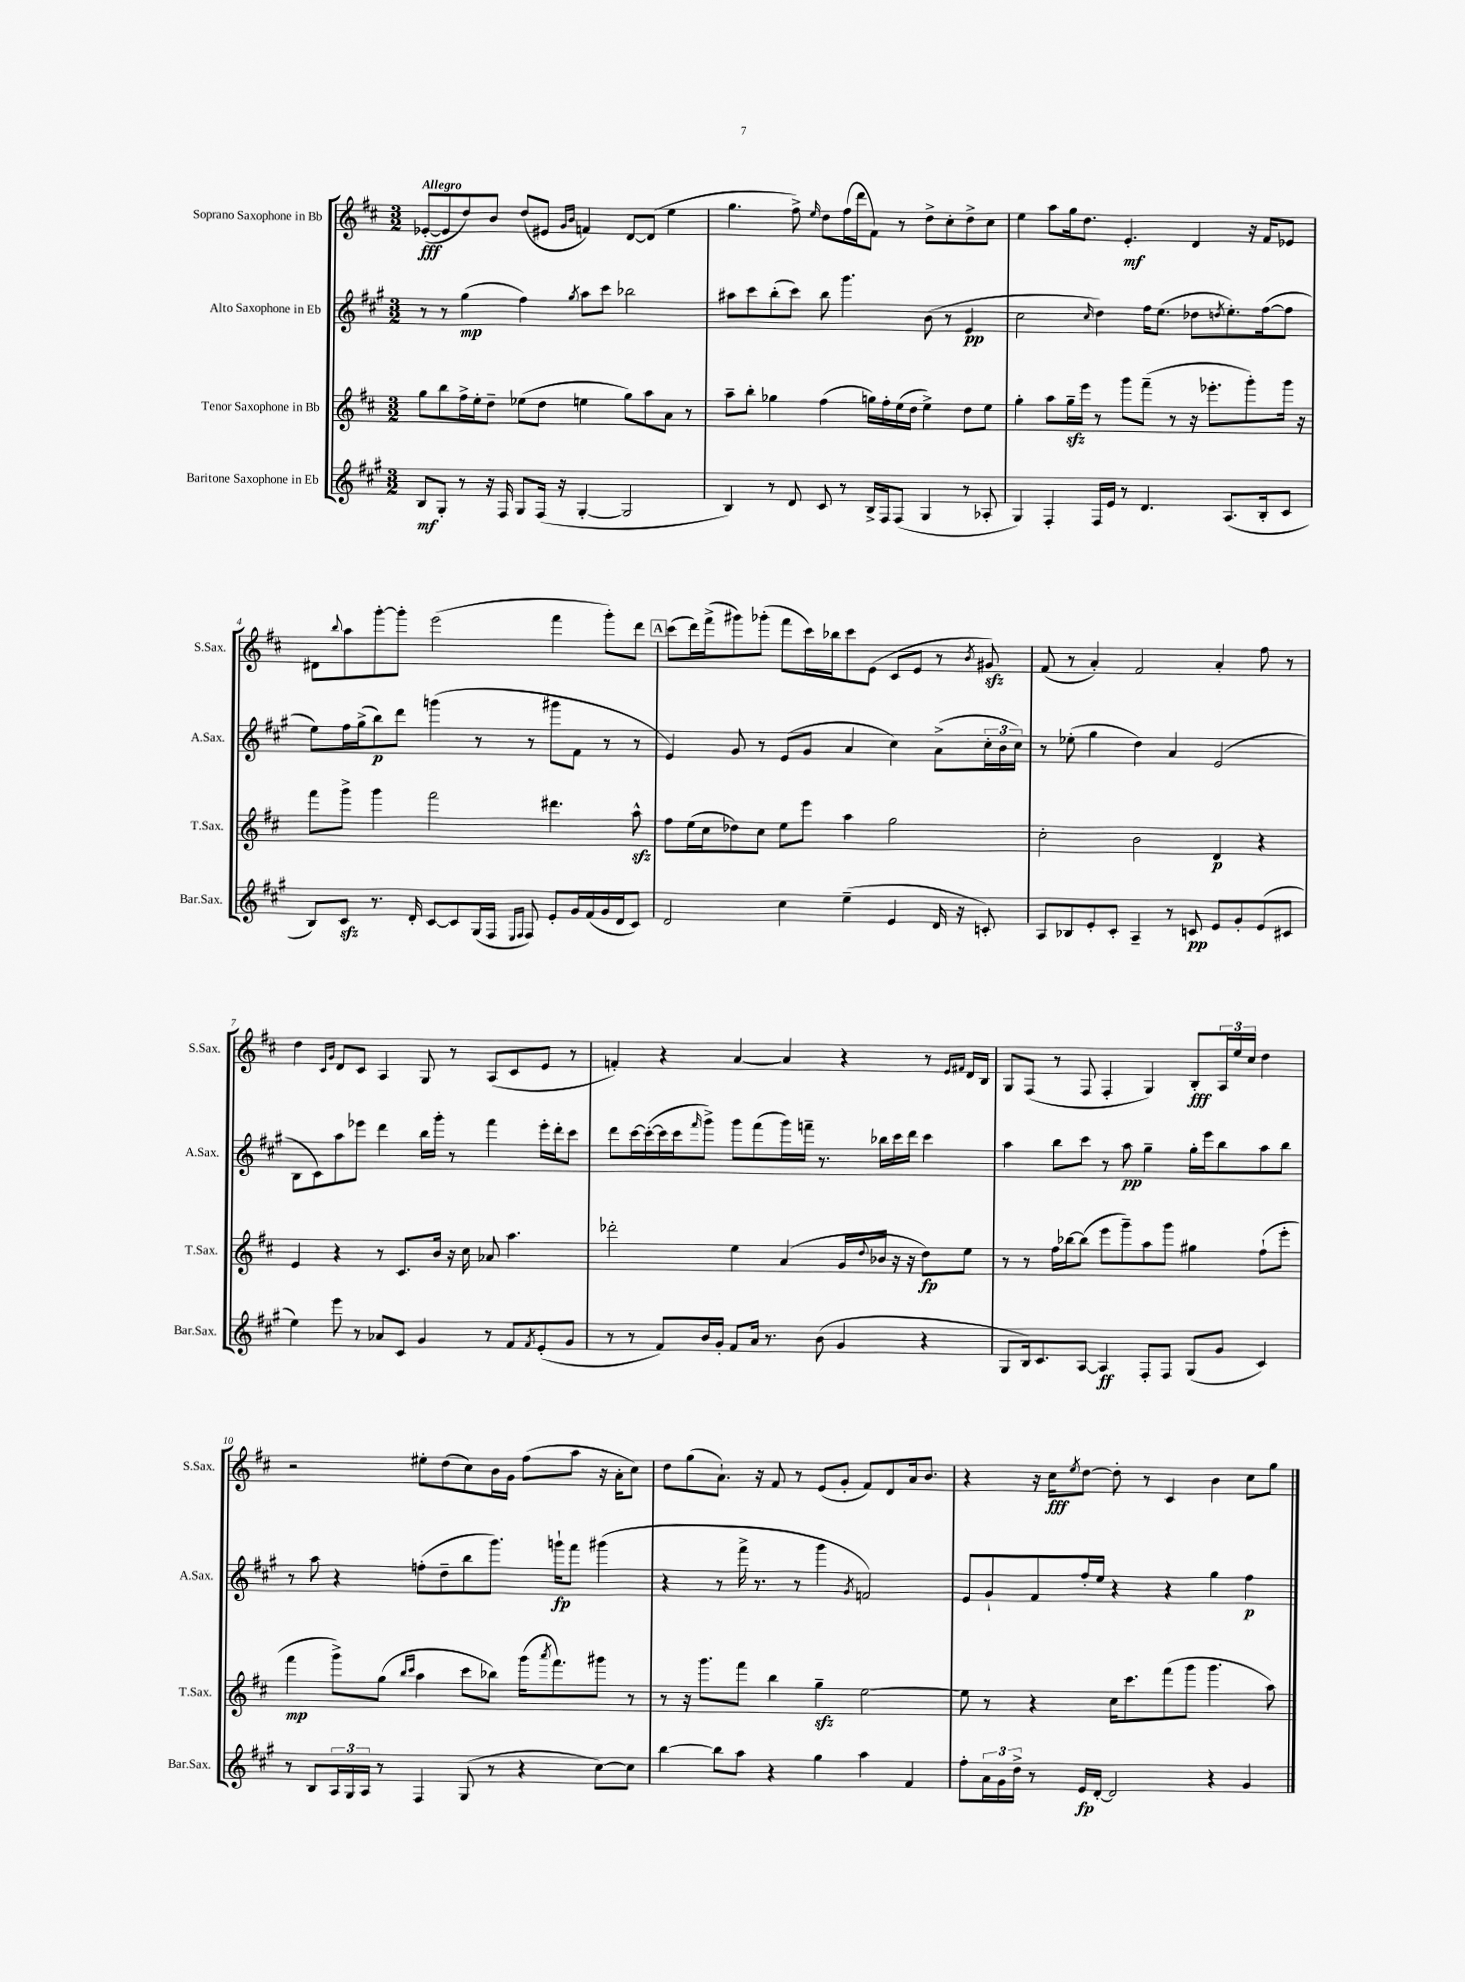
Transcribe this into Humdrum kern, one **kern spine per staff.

**kern	**dynam	**kern	**dynam	**kern	**dynam	**kern	**dynam
*part4	*part4	*part3	*part3	*part2	*part2	*part1	*part1
*staff4	*staff4	*staff3	*staff3	*staff2	*staff2	*staff1	*staff1
*I"Baritone Saxophone in Eb	*	*I"Tenor Saxophone in Bb	*	*I"Alto Saxophone in Eb	*	*I"Soprano Saxophone in Bb	*
*I'Bar.Sax.	*	*I'T.Sax.	*	*I'A.Sax.	*	*I'S.Sax.	*
*clefG2	*	*clefG2	*	*clefG2	*	*clefG2	*
*k[f#c#g#]	*	*k[f#c#]	*	*k[f#c#g#]	*	*k[f#c#]	*
*M3/2	*	*M3/2	*	*M3/2	*	*M3/2	*
=1	=1	=1	=1	=1	=1	=1	=1
!	!	!	!	!	!	!LO:TX:a:B:t=Allegro	!
8B/L	mf	8gg\L	.	8r	.	([8e-X'/L	fff
8G#'/J	.	8bb\	.	8r	.	8e-/]	.
8r	.	16ff#^\L	.	(4gg#\	mp	8dd/)	.
.	.	16ee'\J	.	.	.	.	.
16r	.	8dd~\J	.	.	.	8b/J	.
16F#/	.	.	.	.	.	.	.
8G#/L	.	(8ee-X\L	.	4ff#\)	.	(8dd/L	.
(16F#/Jk	.	8dd\J	.	.	.	8e#X/J	.
16r	.	.	.	.	.	.	.
.	.	.	.	.	.	16qqg/LL	.
.	.	.	.	8qgg#/	.	16qqb/JJ	.
[4G#'/	.	4een\	.	8aa\L	.	4fn/)	.
.	.	.	.	8ccc#\J	.	.	.
2G#/]	.	8gg\L)	.	2bb-X\	.	[8d/L	.
.	.	8aa\	.	.	.	(8d/J]	.
.	.	8a\J	.	.	.	4ee\	.
.	.	8r	.	.	.	.	.
=2	=2	=2	=2	=2	=2	=2	=2
4B/)	.	8aa~\L	.	8aa#X\L	.	4.gg\	.
.	.	8bb'\J	.	8ccc#\	.	.	.
8r	.	4gg-X\	.	(8bb'\	.	.	.
8d/	.	.	.	8ccc#\J)	.	8ff#^\)	.
.	.	.	.	.	.	16qqee/	.
8c#/	.	(4ff#\	.	8bb\	.	8dd\L	.
8r	.	.	.	4.ggg#\	.	(16ff#\L	.
.	.	.	.	.	.	16ddd\J	.
16B^/LL	.	16ggn\LL)	.	.	.	8f#\J)	.
16F#/J	.	16ff#'\	.	.	.	.	.
(8F#/J	.	(16ee\	.	.	.	8r	.
.	.	16dd\JJ	.	.	.	.	.
4G#/	.	4ee^\)	.	(8b\	.	8dd^\L	.
.	.	.	.	8r	.	8cc#'\	.
8r	.	8dd\L	.	4e/	pp	8dd^\	.
8A-X'/	.	8ee\J	.	.	.	8cc#\J	.
=3	=3	=3	=3	=3	=3	=3	=3
4G#/)	.	4gg'\	.	2cc#\	.	4ee\	.
4F#'/	.	8aa\L	.	.	.	8aa\L	.
.	.	16ggzz~\L	.	.	.	16gg\k	.
.	.	16eee\JJ	.	.	.	8.dd\J	.
.	.	.	.	16qqcc#/	.	.	.
16F#/LL	.	8r	.	4dd\)	.	.	.
16e/JJ	.	.	.	.	.	.	.
8r	.	8ggg\L	.	.	.	4.e'/	mf
4.d/	.	(8fff#~\J	.	16ff#\KL	.	.	.
.	.	.	.	(8.ee\J	.	.	.
.	.	8r	.	.	.	.	.
.	.	16r	.	8dd-X\L	.	4d/	.
.	.	8.eee-X'\L	.	.	.	.	.
.	.	.	.	8qddn/	.	.	.
(8.A/L	.	.	.	8.ee'\)	.	.	.
.	.	8ggg'\)	.	.	.	16r	.
16B'/k	.	.	.	([16ff#\k	.	16f#/KL	.
8c#/J	.	16ggg\Jk	.	8ff#\J]	.	8e-X/J	.
.	.	16r	.	.	.	.	.
!!LO:LB:g=z
=4	=4	=4	=4	=4	=4	=4	=4
8B/L)	.	8fff#\L	.	8ee\L)	.	8d#X\L	.
.	.	.	.	.	.	8qqbb/	.
8c#zz/J	.	8ggg^\J	.	16ff#\L	.	8aa\	.
.	.	.	.	(16gg#^\J	.	.	.
8.r	.	4ggg\	.	8bb\)	p	[8ggg'\	.
.	.	.	.	8ddd\J	.	8ggg'\J]	.
16d'/	.	.	.	.	.	.	.
[8c#/L	.	2fff#\	.	(4gggn\	.	(2eee\	.
8c#/]	.	.	.	.	.	.	.
(16G#/L	.	.	.	8r	.	.	.
16F#/JJ	.	.	.	.	.	.	.
16qqE/LL	.	.	.	.	.	.	.
16qqF#/JJ	.	.	.	.	.	.	.
8F#/)	.	.	.	8r	.	.	.
8e'/L	.	4.ddd#X\	.	8ggg#X\L	.	4fff#\	.
16g#/L	.	.	.	8f#\J	.	.	.
(16f#/	.	.	.	.	.	.	.
16g#/	.	.	.	8r	.	8ggg'\L)	.
16d/J	.	.	.	.	.	.	.
8c#/J)	.	8aazz^^\	.	8r	.	8ddd\J	.
!!LO:REH:place=s1:t=A
=5	=5	=5	=5	=5	=5	=5	=5
2d/	.	8ff#\L	.	4e/)	.	(8ccc#\L	.
.	.	(16ee\L	.	.	.	16ddd\L)	.
.	.	16cc#\J	.	.	.	(16fff#^\J	.
.	.	8dd-X\)	.	8g#/	.	8ggg#X\)	.
.	.	8cc#\J	.	8r	.	(8ggg-X'\J	.
4cc#\	.	8ee\L	.	(8e/L	.	8fff#\L	.
.	.	8eee\J	.	8g#/J	.	16ccc#\L)	.
.	.	.	.	.	.	16bb-X\J	.
(4ee~\	.	4aa\	.	4a/	.	8ccc#\	.
.	.	.	.	.	.	(8e\J	.
4e/	.	2gg\	.	4cc#\)	.	8c#/L	.
.	.	.	.	.	.	8e/J	.
16d/	.	.	.	(8a^\L	.	8r	.
16r	.	.	.	.	.	.	.
.	.	.	.	.	.	8qb/	.
8cn'/)	.	.	.	24cc#'\L	.	8g#Xzz/)	.
.	.	.	.	24b\	.	.	.
.	.	.	.	24cc#\JJ)	.	.	.
=6	=6	=6	=6	=6	=6	=6	=6
8A/L	.	2cc#'\	.	8r	.	(8f#/	.
8B-X/	.	.	.	(8ee-X'\	.	8r	.
8e'/	.	.	.	4gg#\	.	4a'/)	.
8c#'/J	.	.	.	.	.	.	.
4A~/	.	2b\	.	4dd\)	.	2f#/	.
8r	.	.	.	4a/	.	.	.
8cn/	pp	.	.	.	.	.	.
8e/L	.	4d/	p	(2e/	.	4a'/	.
8g#'/	.	.	.	.	.	.	.
(8e/	.	4r	.	.	.	8ff#\	.
8c#X/J	.	.	.	.	.	8r	.
!!LO:LB:g=z
=7	=7	=7	=7	=7	=7	=7	=7
4ee\)	.	4e/	.	8B\L	.	4dd\	.
.	.	.	.	8c#\)	.	.	.
.	.	.	.	.	.	16qqc#/LL	.
.	.	.	.	.	.	16qqg/JJ	.
8eee\	.	4r	.	8aa\	.	8d/L	.
8r	.	.	.	8eee-X\J	.	8c#/J	.
8a-X/L	.	8r	.	4ddd\	.	4A/	.
8c#/J	.	8.c#/L	.	.	.	.	.
4g#/	.	.	.	16bb\LL	.	8G/	.
.	.	16b/Jk	.	16ggg#'\JJ	.	.	.
.	.	16r	.	8r	.	8r	.
.	.	16cc#\	.	.	.	.	.
8r	.	8a-X/	.	4fff#\	.	(8A/L	.
8f#/L	.	4.aa\	.	.	.	8c#/	.
8qf#/	.	.	.	.	.	.	.
(8e'/	.	.	.	16eee-'\LL	.	8e/J	.
.	.	.	.	16ddd'\J	.	.	.
8g#/J	.	.	.	8ccc#\J	.	8r	.
=8	=8	=8	=8	=8	=8	=8	=8
8r	.	2ddd-X'\	.	8ddd\L	.	4fn'/)	.
8r	.	.	.	[16ccc#\L	.	.	.
.	.	.	.	(16ccc#'\_	.	.	.
8f#/L)	.	.	.	16ccc#\]	.	4r	.
.	.	.	.	16ccc#\J	.	.	.
.	.	.	.	16qqfff#/	.	.	.
16b/L	.	.	.	8ggg#^\J)	.	.	.
16g#'/JJ	.	.	.	.	.	.	.
8f#/L	.	4ee\	.	8ggg#\L	.	[4a/	.
16a/Jk	.	.	.	(8fff#\	.	.	.
8.r	.	.	.	.	.	.	.
.	.	(4a/	.	16ggg#\L)	.	4a/]	.
.	.	.	.	16fffn~\JJ	.	.	.
(8b\	.	.	.	8.r	.	.	.
4g#/	.	16g/LL	.	.	.	4r	.
.	.	8qqdd/	.	.	.	.	.
.	.	16b-X/JJ	.	16bb-X\LL	.	.	.
.	.	16r	.	16ccc#\	.	.	.
.	.	16r	.	16ddd\JJ	.	.	.
4r	.	8dd\L)	fp	4ccc#\	.	8r	.
.	.	.	.	.	.	16qqe/LL	.
.	.	.	.	.	.	16qqf#X/JJ	.
.	.	8ee\J	.	.	.	16d/LL	.
.	.	.	.	.	.	16B/JJ	.
=9	=9	=9	=9	=9	=9	=9	=9
8G#/L	.	8r	.	4aa\	.	8G/L	.
16B/k)	.	8r	.	.	.	(8F#/J	.
8.c#/	.	.	.	.	.	.	.
.	.	16ff#\LL	.	8bb\L	.	8r	.
.	.	[16bb-X\J	.	.	.	.	.
[8A/J	.	(8bb-\J]	.	8ccc#\J	.	8F#/	.
4A/]	ff	8eee\L	.	8r	.	4F#'/	.
.	.	8ggg~\)	.	8aa\	pp	.	.
8F#'/L	.	8aa\	.	4gg#~\	.	4G/)	.
8F#/J	.	8ggg\J	.	.	.	.	.
(8G#/L	.	4gg#X\	.	16gg#'\LL	.	8B'/L	fff
.	.	.	.	16eee\J	.	.	.
8g#/J	.	.	.	8bb\	.	24A/L	.
.	.	.	.	.	.	24ee/	.
.	.	.	.	.	.	24cc#/JJ	.
4c#/)	.	(8ff#`\L	.	8aa\	.	4dd\	.
.	.	8eee'\J	.	8bb\J	.	.	.
!!LO:LB:g=z
=10	=10	=10	=10	=10	=10	=10	=10
8r	.	4fff#\	mp	8r	.	2r	.
8B/L	.	.	.	8aa\	.	.	.
24A/L	.	8ggg^\L)	.	4r	.	.	.
24G#/	.	.	.	.	.	.	.
24A/JJ	.	.	.	.	.	.	.
8r	.	(8gg\J	.	.	.	.	.
.	.	16qqbb/LL	.	.	.	.	.
.	.	16qqccc#/JJ	.	.	.	.	.
4F#/	.	4aa\	.	(8ffn'\L	.	8ee#X'\L	.
.	.	.	.	8dd~\	.	(8dd\	.
(8G#/	.	8ccc#\L	.	8bb\	.	8cc#\)	.
8r	.	8bb-X\J)	.	8.ggg#\J)	.	16b\L	.
.	.	.	.	.	.	16g\JJ	.
4r	.	(16ggg\KL	.	.	.	(8ff#\L	.
.	.	8qaaa/	.	.	.	.	.
.	.	8.fff#\)	.	16gggn`\KL	fp	.	.
.	.	.	.	8fff#\J	.	8aa\J	.
[8cc#\L)	.	8ggg#X\J	.	(4ggg#X\	.	16r	.
.	.	.	.	.	.	16a'\KL	.
8cc#\J]	.	8r	.	.	.	8cc#\J)	.
=11	=11	=11	=11	=11	=11	=11	=11
[4bb\	.	8r	.	4r	.	8dd\L	.
.	.	16r	.	.	.	(8gg\	.
.	.	8.ggg\L	.	.	.	.	.
8bb\L]	.	.	.	8r	.	8.a`\J)	.
8aa\J	.	8fff#\J	.	16fff#^\	.	.	.
.	.	.	.	8.r	.	16r	.
4r	.	4bb\	.	.	.	8f#/	.
.	.	.	.	8r	.	8r	.
4gg#\	.	4ggzz~\	.	4ggg#\	.	(8e/L	.
.	.	.	.	.	.	8g'/J	.
.	.	.	.	8qg#/	.	.	.
4aa\	.	[2ee\	.	2fn/)	.	8f#/L)	.
.	.	.	.	.	.	8d/	.
4f#/	.	.	.	.	.	16a/k	.
.	.	.	.	.	.	8.b/J	.
=12	=12	=12	=12	=12	=12	=12	=12
8ff#'\L	.	8ee\]	.	8e/L	.	4r	.
24a\L	.	8r	.	8g#`/	.	.	.
24g#\	.	.	.	.	.	.	.
24dd^\JJ	.	.	.	.	.	.	.
8r	.	4r	.	8f#/	.	16r	.
.	.	.	.	.	.	16cc#\KL	fff
.	.	.	.	.	.	8qee/	.
16e/LL	fp	.	.	16ff#'/L	.	[8dd\J	.
[16d'/JJ	.	.	.	16ee/JJ	.	.	.
2d/]	.	16cc#\KL	.	4r	.	8dd'\]	.
.	.	8.ccc#\	.	.	.	.	.
.	.	.	.	.	.	8r	.
.	.	(8fff#\	.	4r	.	4c#/	.
.	.	8ggg\J	.	.	.	.	.
4r	.	4.ggg\	.	4gg#\	.	4b\	.
4g#/	.	.	.	4ff#\	p	8cc#\L	.
.	.	8aa\)	.	.	.	8gg\J	.
==	==	==	==	==	==	==	==
*-	*-	*-	*-	*-	*-	*-	*-
